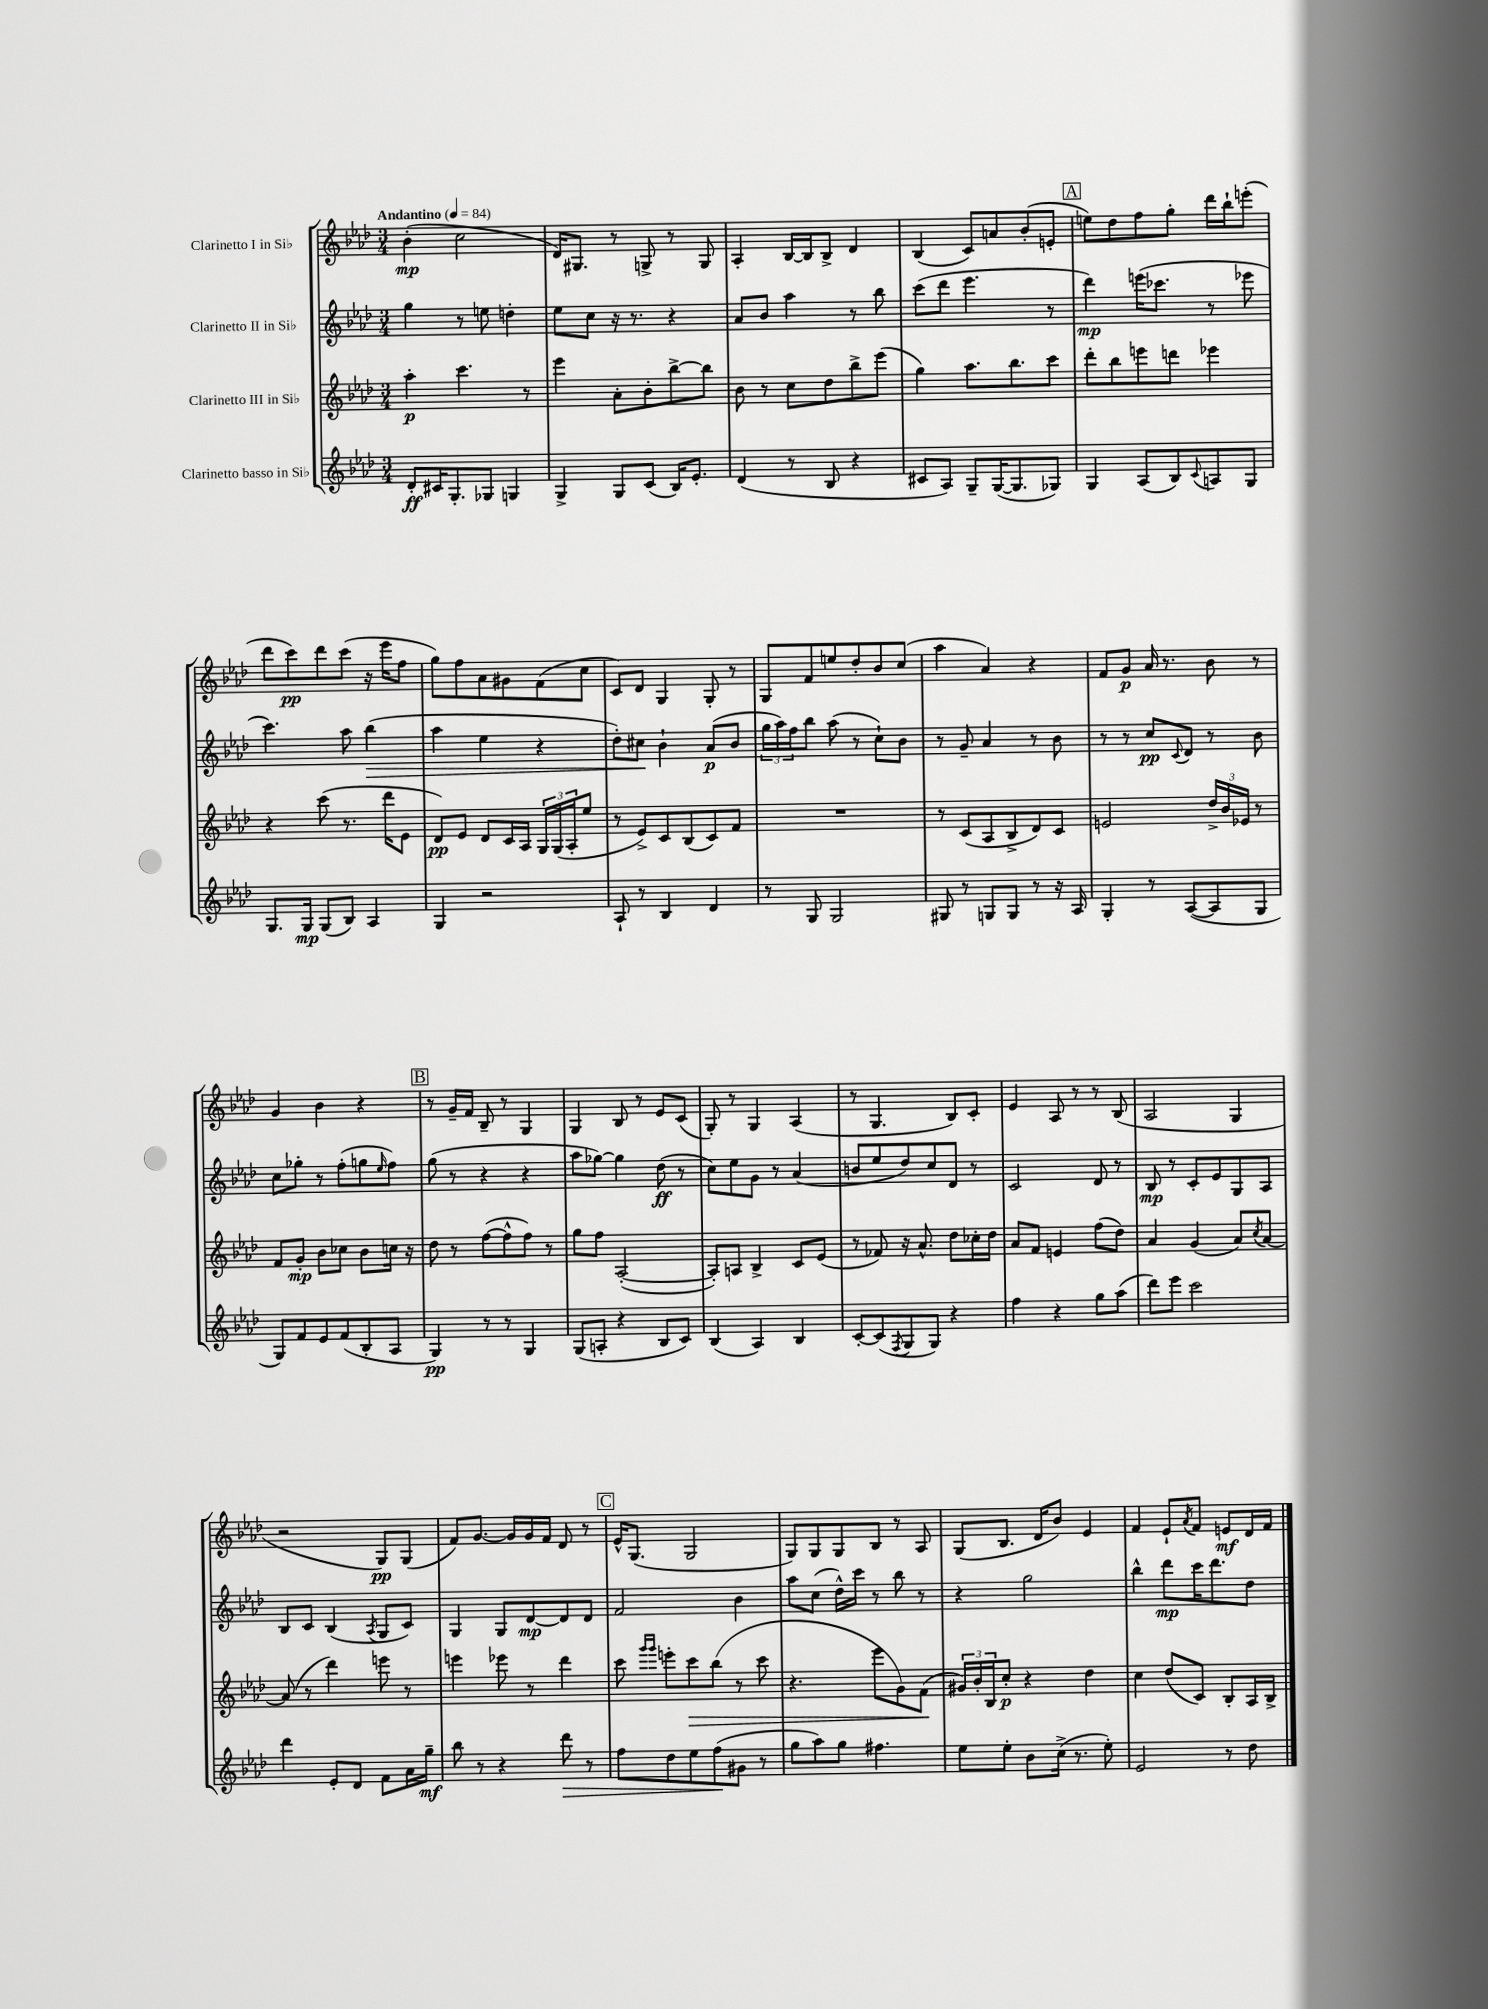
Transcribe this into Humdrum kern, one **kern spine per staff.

**kern	**kern	**kern	**kern
*staff4	*staff3	*staff2	*staff1
*clefG2	*clefG2	*clefG2	*clefG2
*k[b-e-a-d-]	*k[b-e-a-d-]	*k[b-e-a-d-]	*k[b-e-a-d-]
*M3/4	*M3/4	*M3/4	*M3/4
*MM84	*MM84	*MM84	*MM84
8d-'/L	4aa-'\	4gg\	(4b-'\
16c#/K	.	.	.
8.G'/	.	.	.
.	4.ccc\	8r	2cc\
8G-/J	.	8ee\	.
4G/	.	4dd'\	.
.	8r	.	.
=	=	=	=
4G^/	4eee-\	8ee-\L	16d-/LK)
.	.	.	8.G#/J
.	.	8cc\J	.
8G/L	8a-'\L	16r	8r
.	.	8.r	.
(8c/J	8b-'\	.	8G^/
16B-/LK)	[8bb-^\	4r	8r
8.e-'/J	.	.	.
.	8bb-\]J	.	8G/
=	=	=	=
(4d-/	8b-\	8a-/L	4A-'/
.	8r	8b-/J	.
8r	8cc\L	4aa-\	[16B-/LL
.	.	.	16B-/]J
8B-/	8dd-\	.	8B-^/J
4r	8bb-^\	8r	4d-/
.	(8eee-\J	8bb-\	.
=	=	=	=
8c#/L	4gg\)	(8ccc\L	(4B-/
8A-/J)	.	8ddd-\J	.
8G~/L	8.aa-\L	4.eee-\	8c/L)
([16G/K	.	.	8a/
8.G/]	8.bb-\	.	.
.	.	.	(8b-'/
8G-/J)	8ccc\J	8r	8e'/J
=	=	=	=
4G/	8ddd-'\L	4ddd-\)	8ee\L)
.	8bb-\	.	8dd-\
(8A-/L	8eee\	(16eee\LK	8ff\
.	.	8.ccc-\J	.
8B-/)	8ddd\J	.	8gg'\J
8qqc/	.	.	.
8A/	4eee-\	8r	16ddd-\LL
.	.	.	16bb-`\J
8G/J	.	8eee-\	(8eee'\J
=	=	=	=
8.G/L	4r	4.ccc\)	8ddd-\L
.	.	.	8ccc\)
16G/Jk	.	.	.
(8G/L	(8ccc\	.	8ddd-\
8B-/J)	8.r	8aa-\	(8ccc\J
4A-/	.	(4bb-\	16r
.	16ddd-\LK	.	16eee-\LK
.	8e-\J	.	8ff\J
=	=	=	=
4G/	8d-/L)	4aa-\	8gg\L)
.	8e-/J	.	8ff\
2r	8d-/L	4ee-\	8a-\
.	16c/L	.	8g#\
.	16A-/JJ	.	.
.	24G/LL	4r	(8f\
.	(24G/	.	.
.	24A-'/J	.	.
.	8ee-/J	.	8cc\J
=	=	=	=
8A-`/	8r	8dd-'\L)	8c/L)
8r	8e-^/L)	8cc#\J	8d-/J
4B-/	8c/	4b-`\	4G/
.	(8B-/	.	.
4d-/	8c/)	(8a-/L	8G'/
.	8f/J	8b-/J	8r
=	=	=	=
8r	2.r	24gg\LL	8G/L
.	.	24aa-\)	.
.	.	24ff\J	.
8G/	.	8bb-\J	8f/
2G/	.	(8aa-\	8ee/
.	.	8r	8dd-'/
.	.	8cc`\L)	8b-/
.	.	8b-\J	(8cc/J
=	=	=	=
8G#/	8r	8r	4aa-\
8r	(8c/L	8g~/	.
8G/L	8A-/	4a-/	4a-/)
8G/J	8B-^/	.	.
8r	8d-/)	8r	4r
16r	8c/J	8b-\	.
16A-/	.	.	.
=	=	=	=
4G'/	2e/	8r	8f/L
.	.	8r	8g/J
8r	.	8cc/L	16a-/
.	.	.	8.r
.	.	8qqc/	.
([8A-/L	.	8d-/J	.
8A-/]	24dd-^/LL	8r	8b-\
.	24b-/	.	.
.	24e-/JJ	.	.
8G/J	8r	8b-\	8r
=	=	=	=
8G/L)	8f/L	8cc\L	4g/
8f/	8g'/J	8gg-'\J	.
8e-/	8b-\L	8r	4b-\
(8f/	8cc-\J	(8ff'\L	.
8B-'/	8b-\L	8gg\	4r
.	.	16qqee-/	.
8A-/J	16cc\Jk	8ff\J)	.
.	16r	.	.
=	=	=	=
4G/)	8dd-\	(8gg\	8r
.	8r	8r	16g~/LL
.	.	.	16f/JJ
8r	([8ff\L	4r	8B-~/
8r	8ff^^\]	.	8r
4G/	8ff\J)	4r	4G/
.	8r	.	.
=	=	=	=
(8G/L	8gg\L	8aa-\L	4G/
8A'/J	8ff\J	[8gg-\J)	.
4r	([2A-'/	4gg-\]	8B-/
.	.	.	8r
8B-/L	.	(8dd-\	8e-/L
8c/J)	.	8r	(8c/J
=	=	=	=
(4B-/	8A-'/]L)	8cc\L)	8G'/)
.	8A/J	8ee-\	8r
4A-/)	4B-^/	8g\J	4G/
.	.	8r	.
4B-/	8c/L	(4a-/	(4A-/
.	(8e-/J	.	.
=	=	=	=
[8c'/L	8r	8b/L	8r
(8c/]	8f-/)	8ee-/	4.G/
8qF/	.	.	.
8G/	16r	8dd-/)	.
.	8.a-^^/	.	.
8G/J)	.	8cc/	.
4r	8dd-\L	8d-/J	8B-/L)
.	16cc-'\L	8r	8c'/J
.	16dd-\JJ	.	.
=	=	=	=
4ff\	8a-/L	2c/	4e-/
.	8f/J	.	.
4r	4e/	.	8A-/
.	.	.	8r
8gg\L	(8ff\L	8d-/	8r
(8aa-\J	8dd-\J)	8r	(8B-/
=	=	=	=
8ddd-\L)	4a-/	8B-/	2A-/
8eee-\J	.	8r	.
2ccc\	(4g/	8c'/L	.
.	.	8e-/	.
.	8a-/L)	8G/	4G/
.	8qcc/	.	.
.	[8a-/J	8A-/J	.
=	=	=	=
4ddd-\	(8a-/]	8B-/L	2r
.	8r	8c/J	.
8e-'/L	4ddd-\)	(4B-/	.
8d-/J	.	.	.
.	.	8qA-/	.
8f\L	8eee\	8G/L	8G/L)
16a-\L	8r	8c/J)	(8G/J
16gg~\JJ	.	.	.
=	=	=	=
8bb-\	4eee\	4G/	8f/L)
8r	.	.	[8.g/J
4r	8eee-\	8G/L	.
.	.	.	16g/]LL
.	8r	[8d-/	16g/
.	.	.	16f/JJ
8ddd-\	4ddd-\	8d-/]	8d-/
8r	.	8d-/J	8r
=	=	=	=
8ff\L	8ccc\	2f/	16e-^^/LK
.	.	.	(8.G/J
.	16qqggg/LL	.	.
.	16qqggg/JJ	.	.
8dd-\	8eee'\L	.	.
8ee-\	8ccc\	.	2G/
(8ff\	(8bb-\J	.	.
8g#\J	8r	4b-\	.
8r	8ccc\	.	.
=	=	=	=
8gg\L	4.r	8aa-\L	8G/L)
8aa-\)	.	(8cc\J	8G/
8gg\J	.	16dd-^^\LL)	8G/
.	.	16ccc\JJ	.
4.ff#\	8eee-\L	8r	8B-/J
.	8g\)	8bb-\	8r
.	(8f\J	8r	8A-/
=	=	=	=
8ee-\L	24g#/LL)	4r	(8G/L
.	24b-'/	.	.
.	24B-/J	.	.
8ee-'\J	8cc'/J	.	8.B-/J
8b-\L	4r	2gg\	.
.	.	.	16d-/LK
(16cc^\Jk	.	.	8b-/J)
8.r	.	.	.
.	4dd-\	.	4e-/
8ee-'\)	.	.	.
=	=	=	=
2e-/	4cc\	4bb-^^\	4f/
.	(8dd-/L	8ddd-\L	8e-`/L
.	.	.	8qa-/
.	8c/J)	16ccc\K	8f/J
.	.	8.ddd-\	.
8r	8B-'/L	.	8e/L
8dd-\	16A-/L	8dd-\J	16d-/L
.	16B-^/JJ	.	16f/JJ
==	==	==	==
*-	*-	*-	*-
